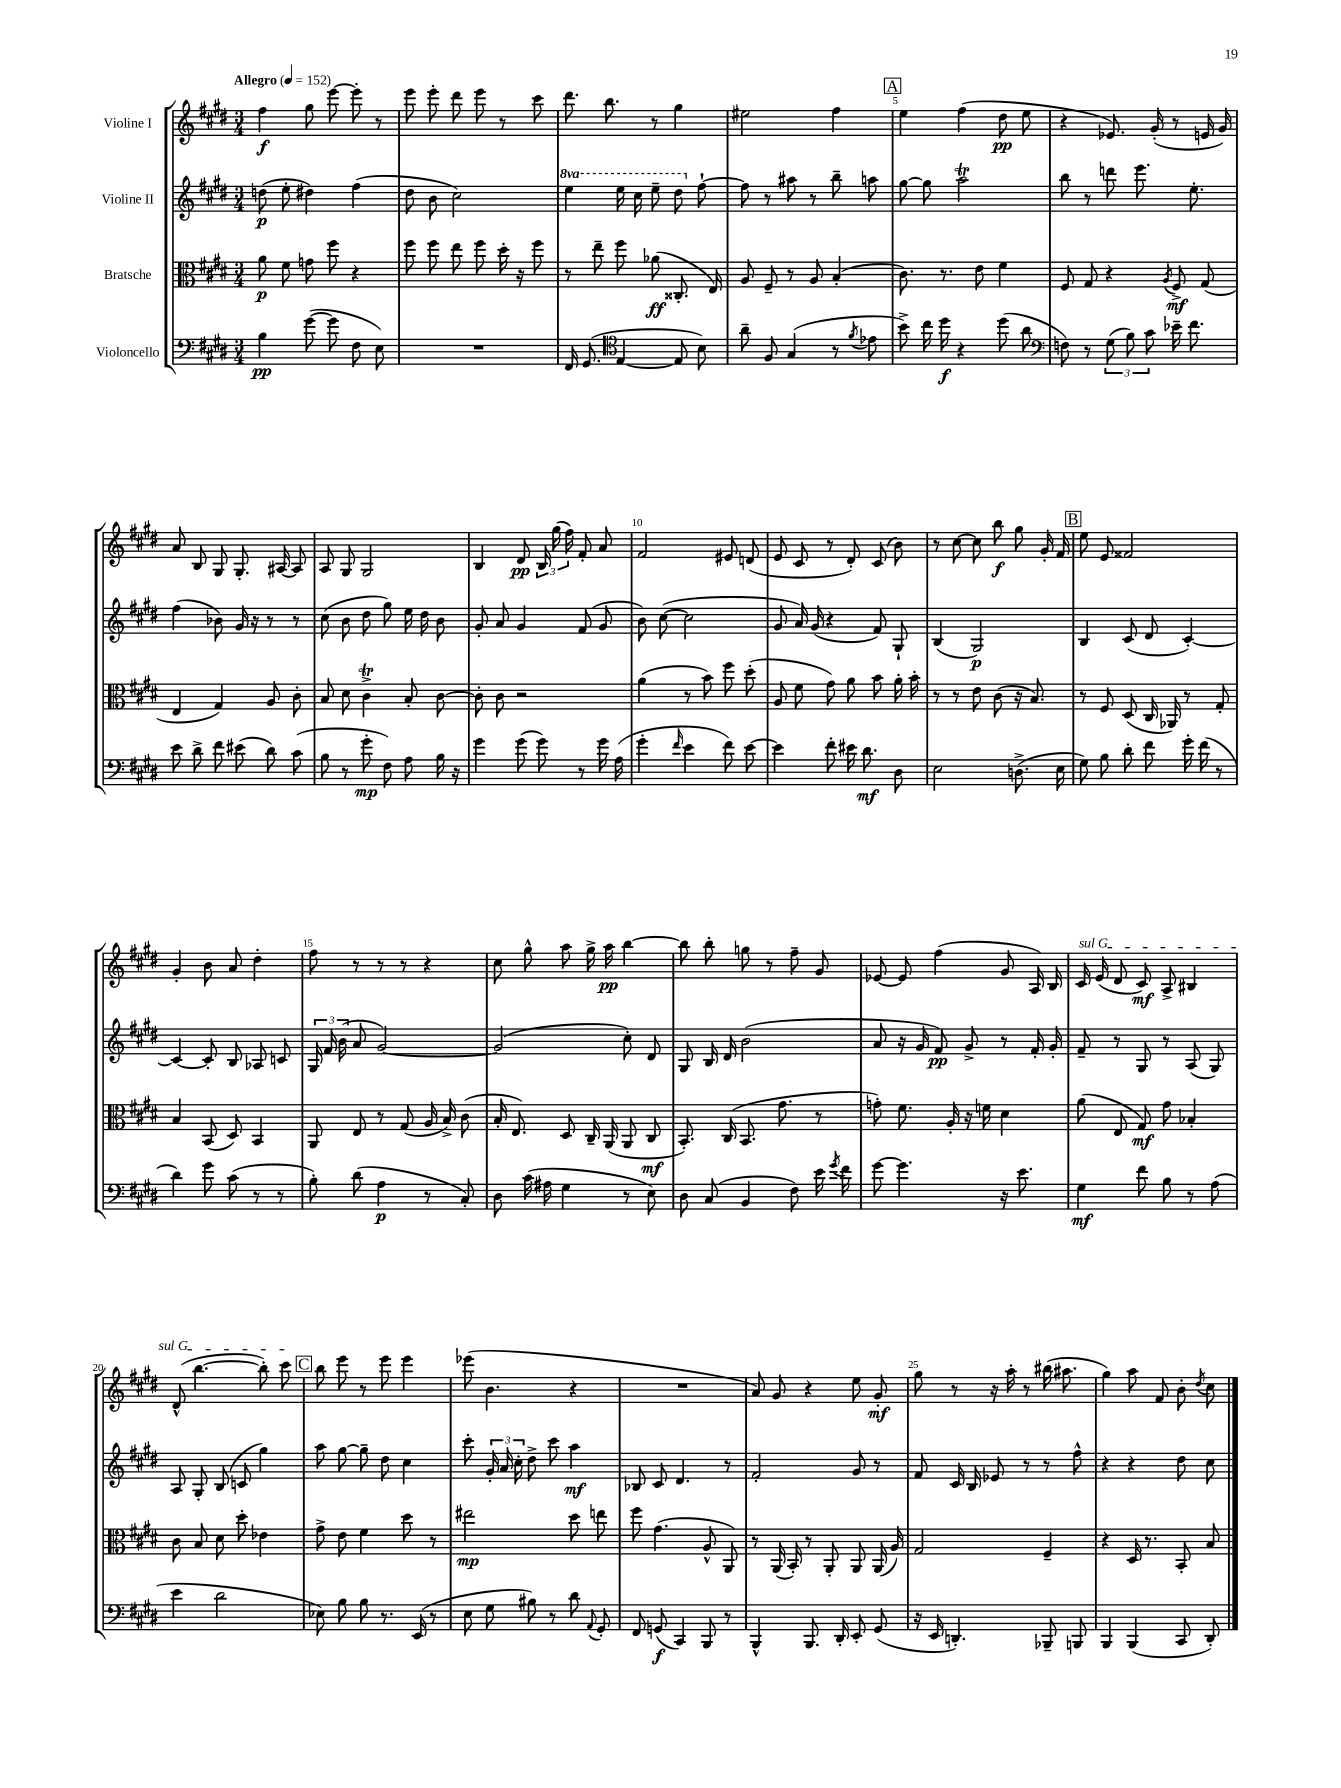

**kern	**kern	**kern	**kern
*staff4	*staff3	*staff2	*staff1
*clefF4	*clefC3	*clefG2	*clefG2
*k[f#c#g#d#]	*k[f#c#g#d#]	*k[f#c#g#d#]	*k[f#c#g#d#]
*M3/4	*M3/4	*M3/4	*M3/4
*MM152	*MM152	*MM152	*MM152
4B	8a	(8dd	4ff#
.	8f#	8ee'	.
([8g#	8g	4dd#)	8gg#
8g#]	8ff#	.	[8eee
8F#	4r	(4ff#	8eee']
8E)	.	.	8r
=	=	=	=
2.r	8ff#	8dd#	8eee
.	8ff#	8b	8eee'
.	8ee	2cc#)	8ddd#
.	8ff#	.	8eee
.	16dd#'	.	8r
.	16r	.	.
.	8ff#	.	8ccc#
=	=	=	=
16FF#	8r	4eee	8.ddd#
(8.GG#	.	.	.
.	8ee~	.	.
.	.	.	8.bb
*clefC4	*	*	*
[4E	8ff#	16eee	.
.	.	16ccc#	.
.	(8a-	8eee~	8r
8E]	8.C##'	8ddd#	4gg#
8B)	.	[8ff#`	.
.	16E)	.	.
=	=	=	=
8a~	8A	8ff#]	2ee#
8F#	8F#~	8r	.
(4G#	8r	8aa#	.
.	8A	8r	.
8r	(4B'	8bb~	4ff#
8qf#	.	.	.
8e-	.	8aa	.
=	=	=	=
8b^)	8.c#)	[8gg#	4ee
16cc#	.	8gg#]	.
16dd#	8.r	.	.
4r	.	2aa	(4ff#
.	8e	.	.
(8dd#	4f#	.	8dd#
8a	.	.	8ee
=	=	=	=
*clefF4	*	*	*
8F)	8F#	8bb	4r
8r	8G#	8r	.
(12G#	4r	8ddd	8.e-)
12B)	.	.	.
.	.	8.eee	.
12c#	.	.	.
.	.	.	(16g#'
.	8qA	.	.
16e-~	8F#^	.	8r
8.f#	.	8.ee'	.
.	(8G#	.	16e
.	.	.	16g#)
=	=	=	=
8e	4E	(4ff#	8a
8d#^	.	.	8B
8f#	4G#)	8b-)	8G#
(8e#	.	16g#	8.G#'
.	.	16r	.
8d#)	8A	8r	.
.	.	.	[16A#
(8c#	8c#'	8r	8A#]
=	=	=	=
8B	8B	(8cc#	8A
8r	8d#	8b	8G#
8g#'	4c#^	8dd#	2G#
8F#)	.	8gg#)	.
8A	8B'	16ee	.
.	.	16dd#	.
16B	[8c#	8b	.
16r	.	.	.
=	=	=	=
4g#	8c#']	8g#'	4B
.	8c#	8a	.
(8g#	2r	4g#	8d#
8g#)	.	.	24B
.	.	.	(24gg#
.	.	.	24ff#)
8r	.	(8f#	8f#'
16g#	.	8g#	8a
(16A	.	.	.
=	=	=	=
4g#'	(4a	8b)	2f#
.	.	([8cc#	.
16qqf#	.	.	.
4e	8r	2cc#]	.
.	8b)	.	.
8f#)	8ff#	.	8e#
[8e	(8dd#'	.	(8d
=	=	=	=
4e]	8A	8g#	8e
.	8f#	16a)	8c#
.	.	(16g#	.
8f#'	8g#)	4r	8r
16e#	8a	.	8d#')
8.d#	.	.	.
.	8b	8f#)	(8c#
8D#	16a'	8G#`	8b)
.	16b'	.	.
=	=	=	=
2E	8r	(4B	8r
.	8r	.	[8cc#
.	8e	2G#)	8cc#]
.	(8c#	.	8bb
(8.D^	16r	.	8gg#
.	8.B)	.	.
.	.	.	16g#'
16E	.	.	16f#
=	=	=	=
8G#)	8r	4B	8ee
8B	8F#	.	8e
8d#'	(8D#	(8c#	2f##
8f#	16C#	8d#	.
.	16AA-)	.	.
16g#'	8r	[4c#')	.
(16f#	.	.	.
8r	8G#'	.	.
=	=	=	=
4d#)	4B	4c#_	4g#'
8g#	(8BB	8c#']	8b
(8c#	8D#)	8B	8a
8r	4BB	8A-	4dd#'
8r	.	8c	.
=	=	=	=
8B')	8AA	24G#	8ff#
.	.	24f#	.
.	.	(24b	.
(8d#	8E	8a	8r
4A	8r	[2g#)	8r
.	(8G#	.	8r
8r	16A	.	4r
.	16B^)	.	.
8C#')	(8c#	.	.
=	=	=	=
8D#	16B'	(2g#]	8cc#
.	8.E)	.	.
(16c#	.	.	8gg#^^
16A#	.	.	.
4G#	8D#	.	8aa
.	16C#~	.	16gg#^
.	(16AA	.	16aa
8r	8AA	8cc#')	[4bb
8E)	8C#	8d#	.
=	=	=	=
8D#	8.BB')	8G#	8bb]
(8C#	.	16B	8bb'
.	(16C#	16d#	.
4BB	8.BB	(2b	8gg
.	.	.	8r
.	8.g#	.	.
8F#)	.	.	8ff#~
16e	8r	.	8g#
8qg#	.	.	.
16f#	.	.	.
=	=	=	=
[8g#	8g')	8a	[8e-
4.g#]	8.f#	16r	8e-]
.	.	16g#	.
.	.	8f#)	(4ff#
.	16A'	.	.
.	16r	8g#^	.
.	16f	.	.
16r	4d#	8r	8g#
8.e	.	.	.
.	.	16f#'	16A)
.	.	16g#'	16B
=	=	=	=
4G#	(8a	8f#~	16c#
.	.	.	(16e
.	8E	8r	8d#
8f#	8G#)	8G#	8c#)
8B	8g#	8r	8A^
8r	4B-'	(8A	4B#
(8A	.	8G#)	.
=	=	=	=
4e	8c#	8A	(8d#^^
.	8B	8G#'	[4.bb
2d#	8d#	(8B	.
.	8dd#'	8c	.
.	4e-	4gg#)	8bb'])
.	.	.	8ccc#
=	=	=	=
8E-)	8g#^	8aa	8bb
8B	8e	[8gg#	8eee
8B	4f#	8gg#~]	8r
8.r	.	8dd#	8eee
.	8dd#	4cc#	4eee
(16EE	.	.	.
8r	8r	.	.
=	=	=	=
8E	2ee#	8ccc#'	(8eee-
8G#	.	24g#'	4.b
.	.	24a	.
.	.	24cc#'	.
8B#)	.	8dd#^	.
8r	.	8ccc#	.
8d#	8dd#	4aa	4r
8qqAA	.	.	.
8GG#'	8ee	.	.
=	=	=	=
8FF#	8ff#	8B-	2.r
(8GG	(4.g#	8c#	.
4CC#)	.	4.d#	.
8BBB	8A^^	.	.
8r	8AA)	8r	.
=	=	=	=
4BBB^^	8r	2f#'	8a)
.	(16AA	.	8g#
.	16BB')	.	.
8.BBB	8r	.	4r
.	8AA'	.	.
16DD#'	.	.	.
8EE'	8AA	8g#	8ee
(8GG#	(16AA	8r	8g#'
.	16A)	.	.
=	=	=	=
16r	2G#	8f#	8gg#
16EE	.	.	.
4.DD')	.	16c#	8r
.	.	16B	.
.	.	8e-	16r
.	.	.	16aa'
.	.	8r	8r
8BBB-~	4F#~	8r	(16bb#
.	.	.	8.aa#
8BBB	.	8ff#^^	.
=	=	=	=
4BBB	4r	4r	4gg#)
(4BBB	16D#	4r	8aa
.	8.r	.	.
.	.	.	8f#
8CC#	8BB'	8dd#	8b'
.	.	.	8qdd#
8DD#')	8B	8cc#	8cc#
==	==	==	==
*-	*-	*-	*-
